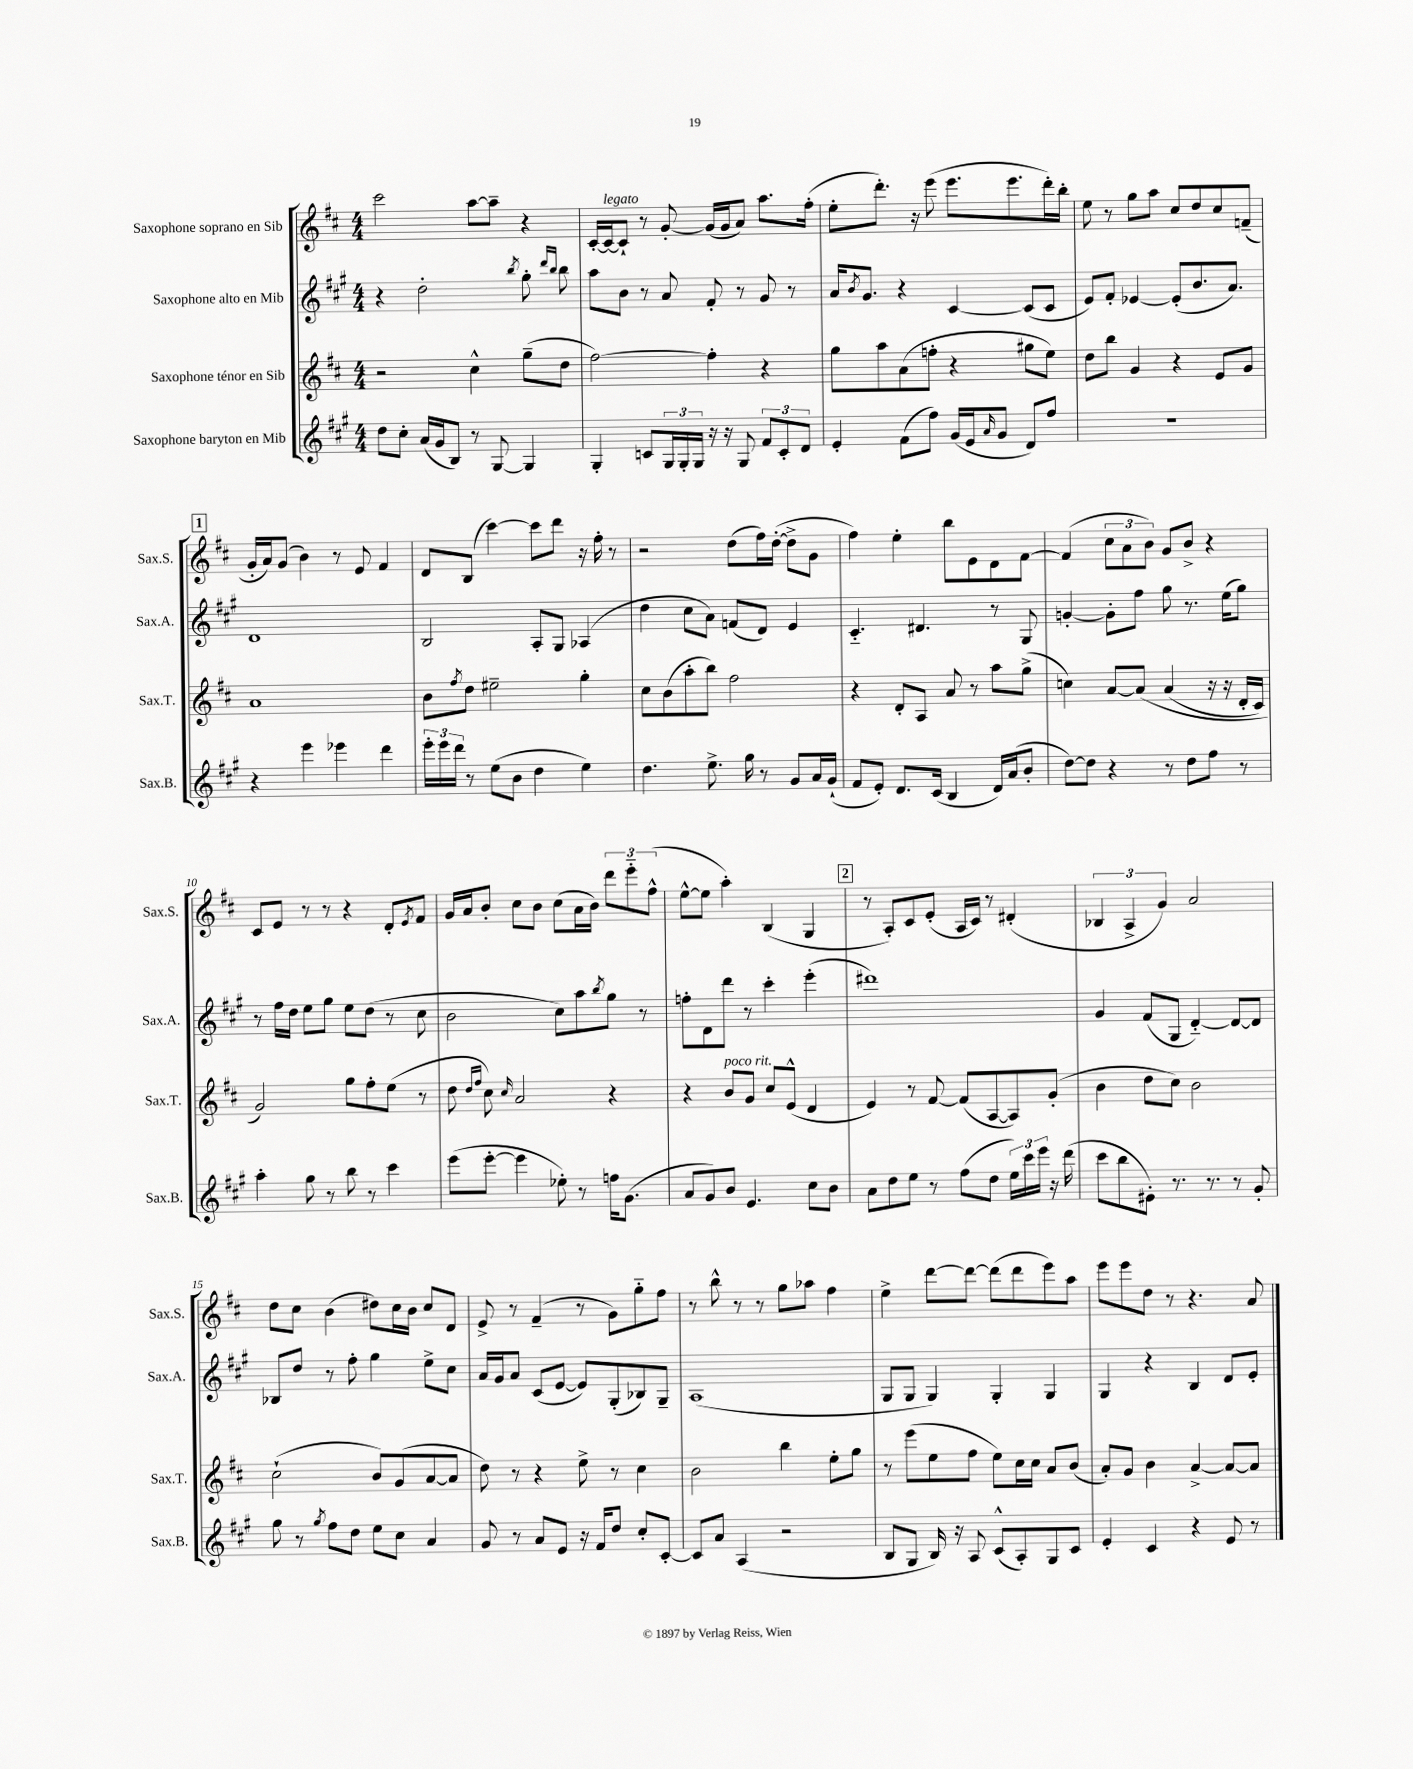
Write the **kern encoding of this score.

**kern	**kern	**kern	**kern
*staff4	*staff3	*staff2	*staff1
*clefG2	*clefG2	*clefG2	*clefG2
*k[f#c#g#]	*k[f#c#]	*k[f#c#g#]	*k[f#c#]
*M4/4	*M4/4	*M4/4	*M4/4
8dd	2r	4r	2ccc#
8cc#'	.	.	.
(16a	.	2dd'	.
16g#	.	.	.
8B)	.	.	.
8r	4cc#^^	.	[8aa
[8G#	.	.	8aa~]
.	.	8qbb	.
4G#]	(8gg~	8gg#'	4r
.	.	16qqddd	.
.	.	16qqbb	.
.	8dd	8bb	.
=	=	=	=
4G#'	[2ff#)	8aa	[16c#'
.	.	.	16c#_
.	.	8b	8c#`]
8c	.	8r	8r
24G#	.	8a	[8g'
24G#'	.	.	.
24G#	.	.	.
16r	4ff#']	8f#'	(16g]
16r	.	.	16g
8G#	.	8r	8a)
12f#	4r	8g#	8.aa
12c'	.	.	.
.	.	8r	.
12d	.	.	.
.	.	.	(16ff#'
=	=	=	=
4e'	8gg	16a	8ee'
.	.	8qb	.
.	.	8.g#	.
.	8aa	.	8.ddd')
(8f#	(8a	4r	.
.	.	.	16r
8ff#)	8ff'	.	(8eee
(16g#	4r	[4c#	8.eee
16e	.	.	.
16qqa	.	.	.
8g#	.	.	.
.	.	.	8.eee
8d)	8gg#	(8c#]	.
8ff#	8ee)	8c#	16ddd')
.	.	.	16bb'
=	=	=	=
1r	8dd	8e)	8ee
.	8bb	8f#'	8r
.	4g	[4e-	8gg
.	.	.	8aa
.	4r	(8e-']	8cc#
.	.	8.b	8dd
.	8e	.	8cc#
.	.	8.a)	.
.	8g	.	(8f~
=	=	=	=
4r	1a	1d	16g'
.	.	.	16a)
.	.	.	(8g
4eee	.	.	4b)
4eee-	.	.	8r
.	.	.	8e
4ddd	.	.	4f#
=	=	=	=
24eee'	8b	2B	8d
24eee	.	.	.
24ddd	.	.	.
.	8qff#	.	.
8r	8dd	.	(8B
(8ee	2ee#~	.	[4ccc#)
8b	.	.	.
4dd	.	8A'	8ccc#]
.	.	8G#	8ddd
4ee)	4gg'	(4A-	16r
.	.	.	16ff#'
.	.	.	8r
=	=	=	=
4.dd	8cc#	4dd	2r
.	(8b	.	.
.	8aa'	8cc#	.
8.ee^	8bb)	8a)	.
.	2ff#	(8f	(8dd
16gg#	.	.	.
8r	.	8d)	16ff#)
.	.	.	([16dd'
8g#	.	4e	8dd^]
16a	.	.	8g
(16g#`	.	.	.
=	=	=	=
8f#	4r	4.c#'~	4ff#)
8e')	.	.	.
8.d	8d'	.	4ee'
.	8A	4.d#	.
(16c#	.	.	.
4B	8a	.	8bb
.	8r	.	8e
16d)	8aa	8r	8d
(16a	.	.	.
8b'	(8gg^	8G#	[8f#
=	=	=	=
[8dd)	4cc)	[4g'	(4f#]
8dd]	.	.	.
4r	[8a	8g']	12cc#
.	.	.	12a
.	&(8a]	8ff#	.
.	.	.	12b)
8r	(4a	8gg#	8g
8dd	.	8.r	8b^
8ff#	16r	.	4r
.	16r	(16ee	.
8r	16d'	8gg#)	.
.	16c#)	.	.
=	=	=	=
4aa'	2g&)	8r	8c#
.	.	16ff#	8e
.	.	16dd	.
8gg#	.	8ee	8r
8r	.	8gg#	8r
8bb	8gg	8ee	4r
8r	8ff#'	(8dd	.
4ccc#	(8ee	8r	8d'
.	.	.	8qe
.	8r	8cc#	8f#
=	=	=	=
(8eee	8dd	2b	16g
.	.	.	16a
.	16qqdd	.	.
.	16qqff#	.	.
[8eee'	8cc#)	.	8b'
.	16qqcc#	.	.
4eee]	2a	.	8cc#
.	.	.	8b
8ee-')	.	8cc#)	(8cc#
8r	.	8aa	16a
.	.	.	16b)
.	.	8qbb	.
16ff	4r	8gg#	12ddd
(8.g#	.	.	.
.	.	.	12eee'~
.	.	8r	.
.	.	.	(12ff#^^
=	=	=	=
8a	4r	8ff'	[8ee^^
8g#)	.	8d	8ee]
8b	8b	8ddd	4aa')
4.e	8g	8r	.
.	8cc#	4ccc#'	(4B
.	(8e^^	.	.
8cc#	4d	(4eee'	4G
8b	.	.	.
=	=	=	=
8a	4e)	1ddd#)	8r
8dd	.	.	8A')
8ee	8r	.	8c#
8r	[8f#	.	(8e'
(8ff#	(8f#]	.	16A
.	.	.	16c#)
8dd	[8A	.	8r
24ee)	8A])	.	(4d#'
24ccc#	.	.	.
24eee	.	.	.
16r	(8g'	.	.
(16ddd	.	.	.
=	=	=	=
8ccc#	4b	4g#	6B-
8bb	.	.	.
.	.	.	6A^
8e#')	8dd	(8f#	.
.	.	.	6g)
8.r	8cc#)	8G#	.
.	2b	[4d'~)	2a
8.r	.	.	.
8r	.	8d_	.
8g#'	.	8d]	.
=	=	=	=
8gg#	(2cc#`	8B-	8dd
8r	.	8dd	8cc#
8qgg#	.	.	.
8ff#	.	8r	(4b
8dd	.	8ff#'	.
8ee	8b)	4gg#	8dd#)
8cc#	(8g	.	16cc#
.	.	.	16b
4a	[8a	8ee^	8cc#
.	8a]	8cc#	8d
=	=	=	=
8g#	8dd)	16a	8e^
.	.	16g#	.
8r	8r	8a	8r
8a	4r	(8c#	(4f#~
8e	.	[8e	.
16r	8ee^	8e])	8r
16f#	.	.	.
8dd	8r	(8G#'	8g)
8cc#'	4cc#	8B-)	8gg'~
[8c#'	.	8G#~	8ff#
=	=	=	=
8c#]	2b	(1A	8r
8a	.	.	8bb^^
(4A	.	.	8r
.	.	.	8r
2r	4bb	.	8gg
.	.	.	8aa-
.	8ee'	.	4ff#
.	8gg	.	.
=	=	=	=
8B	8r	8G#	4ee^
8G#	(8eee	8G#	.
16B)	8ee	4G#)	[8ddd
16r	.	.	.
8A	8ff#	.	8ddd_
(8c#^^	8ee)	4G#'	(8ddd]
8A')	16cc#	.	8ddd
.	16cc#	.	.
8G#	8a	4G#	8eee)
8c#	(8b	.	8aa
=	=	=	=
4e'	8a')	4G#	8eee
.	8g	.	8eee
4c#	4b	4r	8dd
.	.	.	8r
4r	[4a^	4B	4.r
8e	8a_	8d	.
8r	8a]	8e'	8a
==	==	==	==
*-	*-	*-	*-
